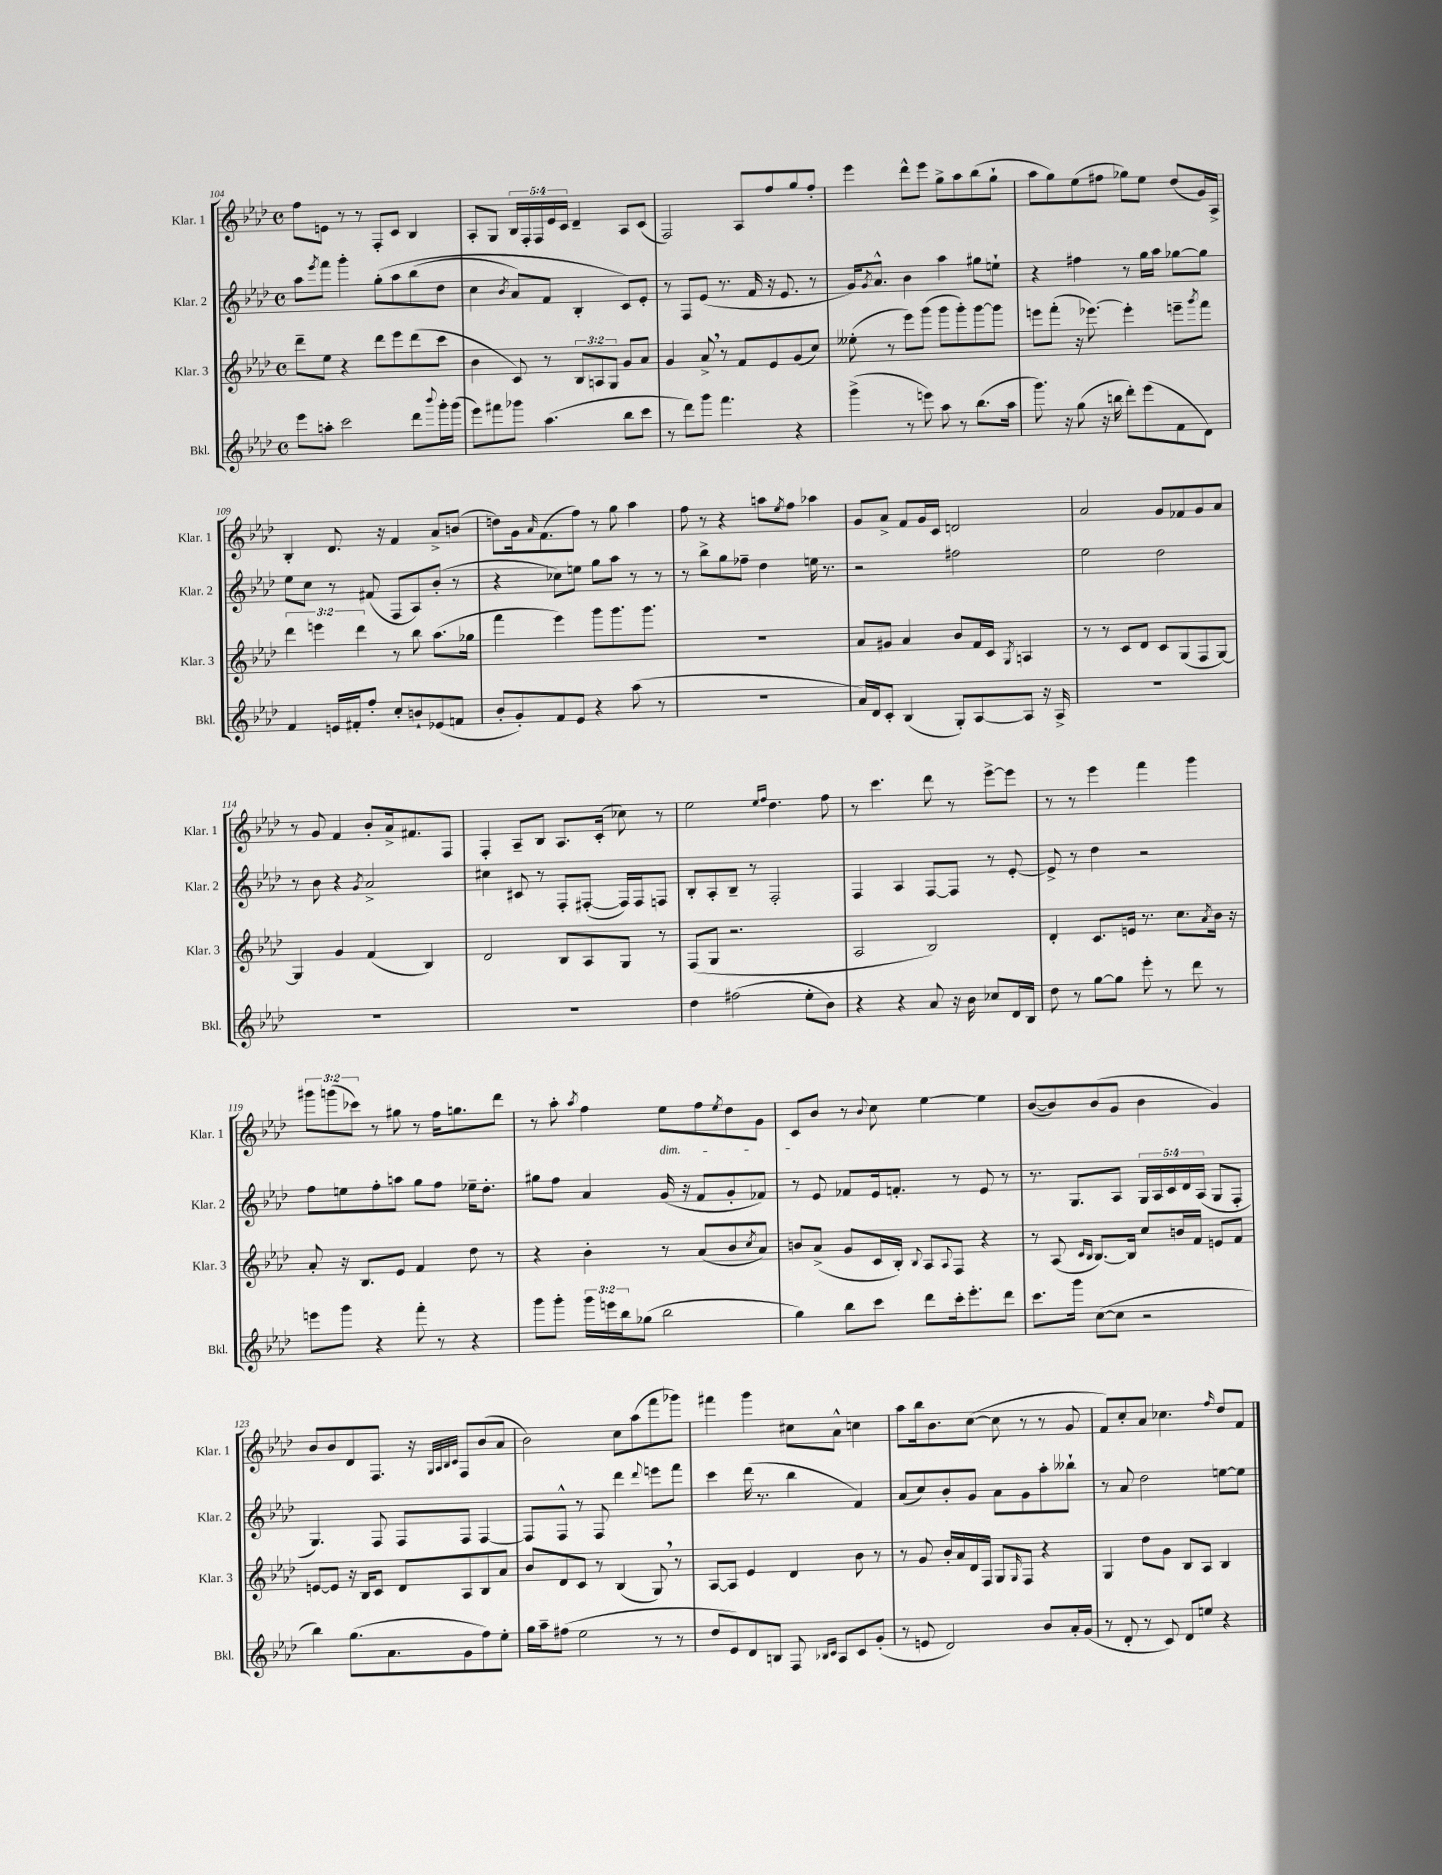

**kern	**kern	**kern	**kern
*part4	*part3	*part2	*part1
*staff4	*staff3	*staff2	*staff1
*I"Bkl.	*I"Klar. 3	*I"Klar. 2	*I"Klar. 1
*I'Bkl.	*I'Klar. 3	*I'Klar. 2	*I'Klar. 1
*clefG2	*clefG2	*clefG2	*clefG2
*k[b-e-a-d-]	*k[b-e-a-d-]	*k[b-e-a-d-]	*k[b-e-a-d-]
*M4/4	*M4/4	*M4/4	*M4/4
*met(c)	*met(c)	*met(c)	*met(c)
=104	=104	=104	=104
8eee-\L	8ddd-~\L	8aa-\L	8ff\L
.	.	8qeee-/	.
8aan'\J	8ee-\J	8fff\J	8en\J
2ccc\	4r	4ggg'\	8r
.	.	.	8r
.	8ddd-\L	(8gg'\L	8F'/L
.	8eee-\	8aa-\	8c/J
8ddd-\L	(8ddd-\	(8bb-\	4B-/
8qqbbb-/	.	.	.
16ggg'\L	8ccc\J	8dd-\J	.
(16ggg\JJ	.	.	.
=105	=105	=105	=105
8eee-\L)	4b-\	4cc\	8A-'/L
8fff#X\	.	.	8G/J
.	.	8qb-/	.
8ggg-X\J	8c/)	8a-/L)	20B-/LL
.	.	.	20F'/
.	.	.	20F/
(4.aa-\	8r	8f/J	.
.	.	.	20e-/
.	.	.	20c/JJ
.	12B-/L	4B-'/	4d-~/
.	12An/	.	.
.	12G/J	.	.
8bb-\L	8g/L	8c/L)	8A-/L
8ccc\J	8a-/J	8e-'/J	(8c/J
=106	=106	=106	=106
8r	4g/	8r	2F/)
8ddd-\L)	.	8F/L	.
8ggg\J	8a-^,/	(8e-/J	.
4.fff\	8r	8.r	.
.	8f/L	.	8A-/L
.	.	16f/	.
.	8e-/	16r	8ff/
.	.	8.e-/	.
4r	(8g/	.	8gg/
.	8cc/J)	8r	8ff'/J
=107	=107	=107	=107
(4ggg^\	(8ee--X'\	16g/KL)	4eee-\
.	.	8qg/	.
.	.	8.a-^^/J	.
.	8r	.	.
8r	8eee-\L)	4b-\	8ddd-^^\L
8eeen\)	(8ggg\J	.	8eee-\J
8aa-\	8ggg\L	4aa-\	8gg^\L
8r	8ggg'\)	.	8aa-\
(8.bb-\L	[8ggg\	8gg#X\L	(8bb-\
.	8ggg\J]	8een`\J	8gg`\J
16aa-\Jk	.	.	.
=108	=108	=108	=108
8.ggg\)	8eeen\L	4r	8aa-\L
.	(8fff'\J	.	8gg\)
16r	.	.	.
(8gg\	16r	4ff#X\	(8ee-\
.	[8.eee-X\)	.	.
16r	.	.	8ff#X\J
16bbn\	.	.	.
8ddd-'\L)	4eee-'\]	8r	8gg-X\L)
(8eee-\	.	16gg\LL	8ee-\J
.	.	16aa-\JJ	.
8f\	8eeen~\L	[8gg-X\L	(8dd-/L
.	8qggg/	.	.
8d-\J)	8fff\J	8gg-\J]	16g/L)
.	.	.	16A-^/JJ
!!LO:LB:g=z
=109	=109	=109	=109
4f/	6ddd-\	8ee-\L	4B-'/
.	.	8cc\J	.
.	6eeen\	.	.
16en/LL	.	8r	8.d-/
16f#X'/J	.	.	.
.	6ddd-\	.	.
8ff'/J	.	(8f#X/	.
.	.	.	16r
8cc'/L	8r	8F/L	4f/
8bn`/	8bb-\	8A-/)	.
(8e-X/	(8.aa-\L	(8b-'/J	8a-^/L
8fn/J	.	8r	(8bn/J
.	16gg-X\Jk	.	.
=110	=110	=110	=110
8b-'/L	4fff\	4r	8ddn\L)
8g'/)	.	.	16g\k
.	.	.	16qqa-/
.	.	.	(8.f\
8f/	4eee-\)	8cc-X\L)	.
8e-/J	.	8een\J	8ff\J)
4r	8ggg\L	8gg\L	8r
.	8.ggg\	8aa-\J	8gg\
(8aa-\	.	8r	4aa-\
.	8.ggg\J	.	.
8r	.	8r	.
=111	=111	=111	=111
1r	1r	8r	8ff\
.	.	8bb-^\L	8r
.	.	8gg\	4r
.	.	8ff-X~\J	.
.	.	4dd-\	8aan\L
.	.	.	8qee-/
.	.	.	8ff\J
.	.	16een\	4aa-X\
.	.	8.r	.
=112	=112	=112	=112
16a-/LL)	8a-/L	2r	8g/L
16d-/J	.	.	.
8c'/J	8g#X/J	.	8a-^/J
(4B-/	4a-/	.	8f/L
.	.	.	16g/L
.	.	.	16c/JJ
8G'/L)	8b-/L	2ff#X\	2dn/
[8A-/	16f/L	.	.
.	16c/JJ	.	.
.	8qG/	.	.
8A-/J]	4An/	.	.
16r	.	.	.
16A-^/	.	.	.
=113	=113	=113	=113
1r	8r	2ee-\	2a-/
.	8r	.	.
.	8c/L	.	.
.	8d-/J	.	.
.	8c/L	2dd-\	8g/L
.	(8G/	.	8f-X/
.	8F/	.	8g/
.	[8G/J)	.	8a-/J
!!LO:LB:g=z
=114	=114	=114	=114
1r	4G/]	8r	8r
.	.	8b-\	8g/
.	4g/	4r	4f/
.	.	8qg/	.
.	(4f/	2a-^/	8b-'/L
.	.	.	16a-^/k
.	.	.	8.f#X/
.	4B-/)	.	.
.	.	.	8F/J
=115	=115	=115	=115
1r	2d-/	4cc#X\	4F'/
.	.	8c#X/	8A-~/L
.	.	8r	8B-/J
.	8B-/L	8F'/L	8.A-/L
.	8A-/	([8F#X'/J	.
.	.	.	(16c'/Jk
.	8G/J	16F#/LL])	8cc-X\)
.	.	16F#/J	.
.	8r	8Fn/J	8r
=116	=116	=116	=116
4dd-\	(8F/L	8B-'/L	2ee-\
.	8G/J	8A-'/	.
(2ff#X\	2.r	8B-~/J	.
.	.	8r	.
.	.	.	16qqee-/LL
.	.	.	16qqff/JJ
.	.	2F'/	4.dd-\
8ee-'\L	.	.	.
8b-\J)	.	.	8ff\
=117	=117	=117	=117
4r	2A-/	4F/	8r
.	.	.	4.ccc\
4r	.	4A-/	.
8a-/	2B-/)	[8F/L	8ddd-\
16r	.	8F/J]	8r
16b-\	.	.	.
8cc-X/L	.	8r	[8eee-^\L
16d-/L	.	[8e-'/	8eee-\J]
16B-/JJ	.	.	.
=118	=118	=118	=118
8dd-\	4d-'/	8e-^/]	8r
8r	.	8r	8r
[8gg\L	8.c/L	4dd-\	4eee-\
8gg\J]	.	.	.
.	16en/Jk	.	.
8eee-'\	8.r	2r	4fff\
8r	.	.	.
.	8.cc\L	.	.
8ddd-\	.	.	4ggg\
.	8qa-/	.	.
8r	16b-\Jk	.	.
.	16r	.	.
!!LO:LB:g=z
=119	=119	=119	=119
8eeen\L	8a-'/	8ff\L	12ggg#X\L
.	.	.	(12gggn\
8ggg\J	16r	8een\	.
.	.	.	12ccc-X\J)
.	8.B-/L	.	.
4r	.	8ff'\	8r
.	8e-/J	8aan\J	8gg#X\
8fff'\	4f/	8gg\L	8r
8r	.	8ff\J	16ff\KL
.	.	.	8.ggn\
4r	8dd-\	16ee-X~\KL	.
.	.	8.dd-'\J	.
.	8r	.	8ddd-\J
=120	=120	=120	=120
8ggg\L	4r	8gg#X\L	8r
8ggg'\J	.	8ff\J	8aa-'\
.	.	.	8qaa-/
24ggg\LL	4b-'\	4a-/	4ff\
24eeen\	.	.	.
24bb-\J	.	.	.
(8gg-X\J	.	.	.
!	!	!	!LO:TX:b:i:t=dim.
2bb-\	8r	(16g/	8ee-\L
.	.	16r	.
.	(8a-/L	8f/L	8ff\
.	.	.	8qee-/
.	8b-/	8g'/	8dd-\
.	8qcc/	.	.
.	8a-/J)	8f-X/J)	8g\J
=121	=121	=121	=121
4gg\)	8bn/L	8r	8c/L
.	(8a-^/J	8e-/	8b-/J
8bb-\L	8g/L	8f-X/L	8r
.	.	.	8qqb-/
8ccc\J	16c/L	16e-/k	8cc\
.	16B-'/JJ)	8.fn'/J	.
.	8qqB-/	.	.
8ddd-\L	8A-/L	.	[4ee-\
.	8qqA-/	.	.
16ccc'\k	8F/J	8r	.
8.eee-'\	.	.	.
.	4r	8e-/	4ee-\]
8ddd-\J	.	8r	.
=122	=122	=122	=122
8.ccc\L	8r	8.r	([8b-/L
.	(8A-/	.	8b-/])
16ggg\Jk	.	8.G/L	.
.	16qqc/LL	.	.
.	16qqB-/JJ	.	.
([8cc\L	[8.B-/L)	.	(8b-/
8cc\J]	.	8A-/J	8g/J
.	16B-/Jk]	.	.
2r	8cc/L	20G/LL	4b-\
.	.	20A-/	.
.	.	20c/	.
.	16bn/L	.	.
.	.	20d-/	.
.	16f/JJ	.	.
.	.	(20A-/JJ	.
.	8en/L	8G/L	4g/)
.	8f/J	8F'/J	.
!!LO:LB:g=z
=123	=123	=123	=123
4bb-\)	[8en/L	4.G/)	8b-/L
.	8e/J]	.	8b-/
(8.gg\L	16r	.	8d-/
.	16B-/KL	.	.
.	8c/J	8F/	8.F/J
8.a-\	.	.	.
.	8d-/L	8F/L	.
.	.	.	16r
.	.	.	32qqG/LLL
.	.	.	32qqA-/
.	.	.	32qqB-/
.	.	.	32qqc/JJJ
8g\	8A-/	8F/J	8F/L
8ff\)	8B-/	[4F/	(8b-/
8ee-'\J	8a-/J	.	8a-/J
=124	=124	=124	=124
16gg\LL	8b-/L	8F/L]	2b-\)
16aa-~\J	.	.	.
(8ff#X\J	8d-/	8F^^/J	.
2ee-\	8c/J	8r	.
.	8r	8F/	.
.	(4B-/	4ddd-\	8cc\L
.	.	.	(8aa-\
.	.	8qqddd-/	.
8r	8G,/)	8eeen\L	8fff\
8r	8r	8fff\J	8ggg-X\J)
=125	=125	=125	=125
8dd-/L	[8A-/L	4ccc\	4fff#X\
8e-/)	8A-/J]	.	.
8d-/	4e-/	(16ddd-\	4ggg\
.	.	8.r	.
8Bn/J	.	.	.
8F/	4d-/	4bb-\	8cc#X\L
16qqB-X/LL	.	.	.
16qqc/JJ	.	.	.
8A-/L	.	.	8a-^^\J
8c/	8b-\	4f/)	4ccn\
(8g'/J	8r	.	.
=126	=126	=126	=126
8r	8r	(8a-/L	8aa-\L
8en/	8g/	8cc/)	16bb-\k
.	.	.	8.b-\
2d-/)	16b-'/LL	8b-'/	.
.	16a-/	.	.
.	16d-/	8g/J	([8cc\J
.	16F/JJ	.	.
.	8G/L	8a-\L	8cc\]
.	16qqG/	.	.
.	8F/J	8g\	8r
8b-/L	4r	8aa-'\	8r
16a-'/L	.	8bb--X`\J	8g/
(16g/JJ	.	.	.
=127	=127	=127	=127
8r	4G/	8r	8f/L)
8d-'/	.	8a-/	8cc'/
8r	8dd-\L	2dd-\	8a-/J
8c/)	8g\J	.	4.cc-X\
8d-/L	8B-/L	.	.
8een/J	8A-/J	.	.
.	.	.	16qqff/
4r	4B-/	[8een\L	8dd-/L
.	.	8ee\J]	8f/J
==	==	==	==
*-	*-	*-	*-
